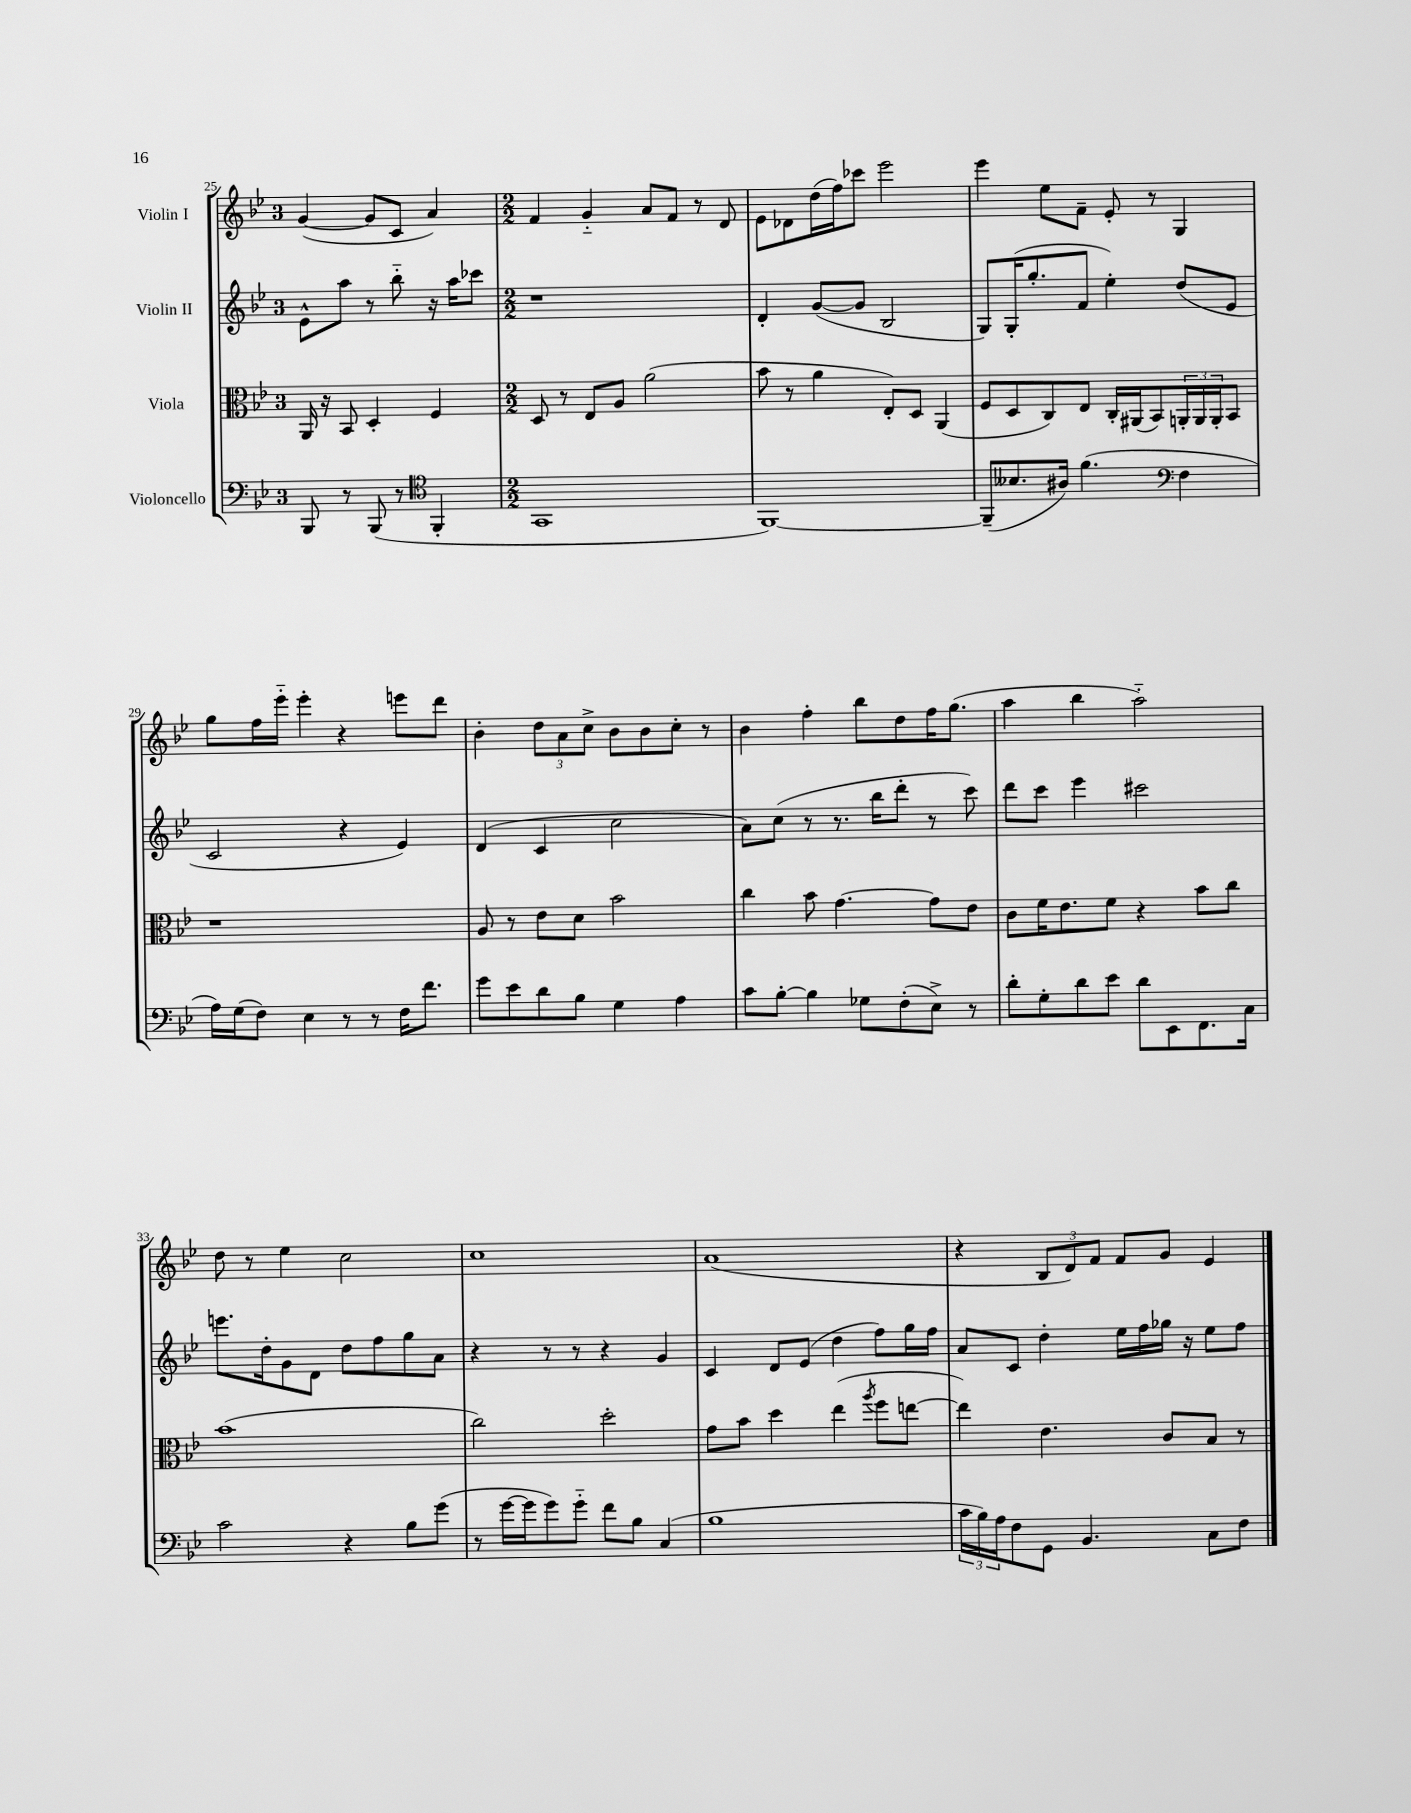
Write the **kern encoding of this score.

**kern	**kern	**kern	**kern
*part4	*part3	*part2	*part1
*staff4	*staff3	*staff2	*staff1
*I"Violoncello	*I"Viola	*I"Violin II	*I"Violin I
*clefF4	*clefC3	*clefG2	*clefG2
*k[b-e-]	*k[b-e-]	*k[b-e-]	*k[b-e-]
*M3/4	*M3/4	*M3/4	*M3/4
=25	=25	=25	=25
8BBB-/	16AA/	8e-^^\L	([4g/
.	16r	.	.
8r	8BB-/	8aa\J	.
(8BBB-/	4D'/	8r	8g/L]
8r	.	8bb-\	8c/J
*clefC4	*	*	*
4FF'/	4F/	16r	4a/)
.	.	16aa\KL	.
.	.	8ccc-X\J	.
=26	=26	=26	=26
*M2/2	*M2/2	*M2/2	*M2/2
1GG	8D/	1r	4f/
.	8r	.	.
.	8E-/L	.	4g/
.	8A/J	.	.
.	(2a\	.	8a/L
.	.	.	8f/J
.	.	.	8r
.	.	.	8d/
=27	=27	=27	=27
[1FF)	8b-\	4d'/	8e-\L
.	8r	.	8d-X\
.	4a\	([8g/L	(16dd\L
.	.	.	16ff\J)
.	.	8g/J]	8ccc-X\J
.	8E-'/L)	2B-/	2eee-\
.	8D/J	.	.
.	(4AA/	.	.
=28	=28	=28	=28
(8FF~/L]	8F/L	8G/L)	4eee-\
8.B--X/	8D/	(16G'/K	.
.	.	8.gg'/	.
.	8C/)	.	8ee-\L
16A#X/Jk)	.	.	.
(4.f\	8E-/J	8f/J	8f~\J
.	16C'/LL	4ee-'\)	8e-'/
.	(16AA#X/J	.	.
.	8BB-/)	.	8r
*clefF4	*	*	*
4F\	24AAn'/L	(8dd/L	4G/
.	24AA/	.	.
.	24AA'/J	.	.
.	8BB-/J	8e-/J	.
!!LO:LB:g=z
=29	=29	=29	=29
16A\LL)	1r	2c/	8gg\L
(16G\J	.	.	.
8F\J)	.	.	16ff\L
.	.	.	16eee-\JJ
4E-\	.	.	4eee-'\
8r	.	4r	4r
8r	.	.	.
16F\KL	.	4e-/)	8eeen\L
8.f\J	.	.	.
.	.	.	8ddd\J
=30	=30	=30	=30
8g\L	8A/	(4d/	4b-'\
8e-\	8r	.	.
8d\	8e-\L	4c/	12dd\L
.	.	.	12a\
8B-\J	8d\J	.	.
.	.	.	12cc^\J
4G\	2b-\	2cc\	8b-\L
.	.	.	8b-\
4A\	.	.	8cc'\J
.	.	.	8r
=31	=31	=31	=31
8c\L	4cc\	8a\L)	4b-\
[8B-'\J	.	(8cc\J	.
4B-\]	8b-\	8r	4ff'\
.	[4.g\	8.r	.
8G-X\L	.	.	8bb-\L
.	.	16bb-\KL	.
(8F'\	.	8ddd'\J	8dd\
8E-^\J)	8g\L]	8r	16ff\K
.	.	.	(8.gg\J
8r	8e-\J	8ccc\)	.
=32	=32	=32	=32
8d'\L	8c\L	8ddd\L	4aa\
8G'\	16f\K	8ccc\J	.
.	8.e-\	.	.
8d\	.	4eee-\	4bb-\
8e-\J	8f\J	.	.
8d\L	4r	2ccc#X\	2aa\)
8EE-\	.	.	.
8.FF\	8b-\L	.	.
.	8cc\J	.	.
16C\Jk	.	.	.
!!LO:LB:g=z
=33	=33	=33	=33
2c\	(1b-	8.eeen\L	8dd\
.	.	.	8r
.	.	16dd'\k	.
.	.	8g\	4ee-\
.	.	8d\J	.
4r	.	8dd\L	2cc\
.	.	8ff\	.
8B-\L	.	8gg\	.
(8g\J	.	8a\J	.
=34	=34	=34	=34
8r	2cc\)	4r	1cc
[16g\LL	.	.	.
16g\J]	.	.	.
8g\)	.	8r	.
8g\J	.	8r	.
8f\L	2dd'\	4r	.
8B-\J	.	.	.
(4C/	.	4g/	.
=35	=35	=35	=35
1B-	8g\L	4c/	(1a
.	8b-\J	.	.
.	4dd\	8d/L	.
.	.	(8e-/J	.
.	(4ee-\	4dd\	.
.	8qaa/	.	.
.	8ff\L	8ff\L)	.
.	[8een\J	16gg\L	.
.	.	16ff\JJ	.
=36	=36	=36	=36
24c\LL	4ee\])	8a/L	4r
24B-\)	.	.	.
24A\J	.	.	.
8F\	.	8c/J	.
8GG\J	4.e-\	4dd'\	12B-/L
.	.	.	12d/)
4.BB-/	.	.	.
.	.	.	12f/J
.	.	16ee-\LL	8f/L
.	.	16ff\	.
.	8c/L	16gg-X\JJ	8g/J
.	.	16r	.
8C\L	8B-/J	8ee-\L	4e-/
8F\J	8r	8ff\J	.
==	==	==	==
*-	*-	*-	*-
